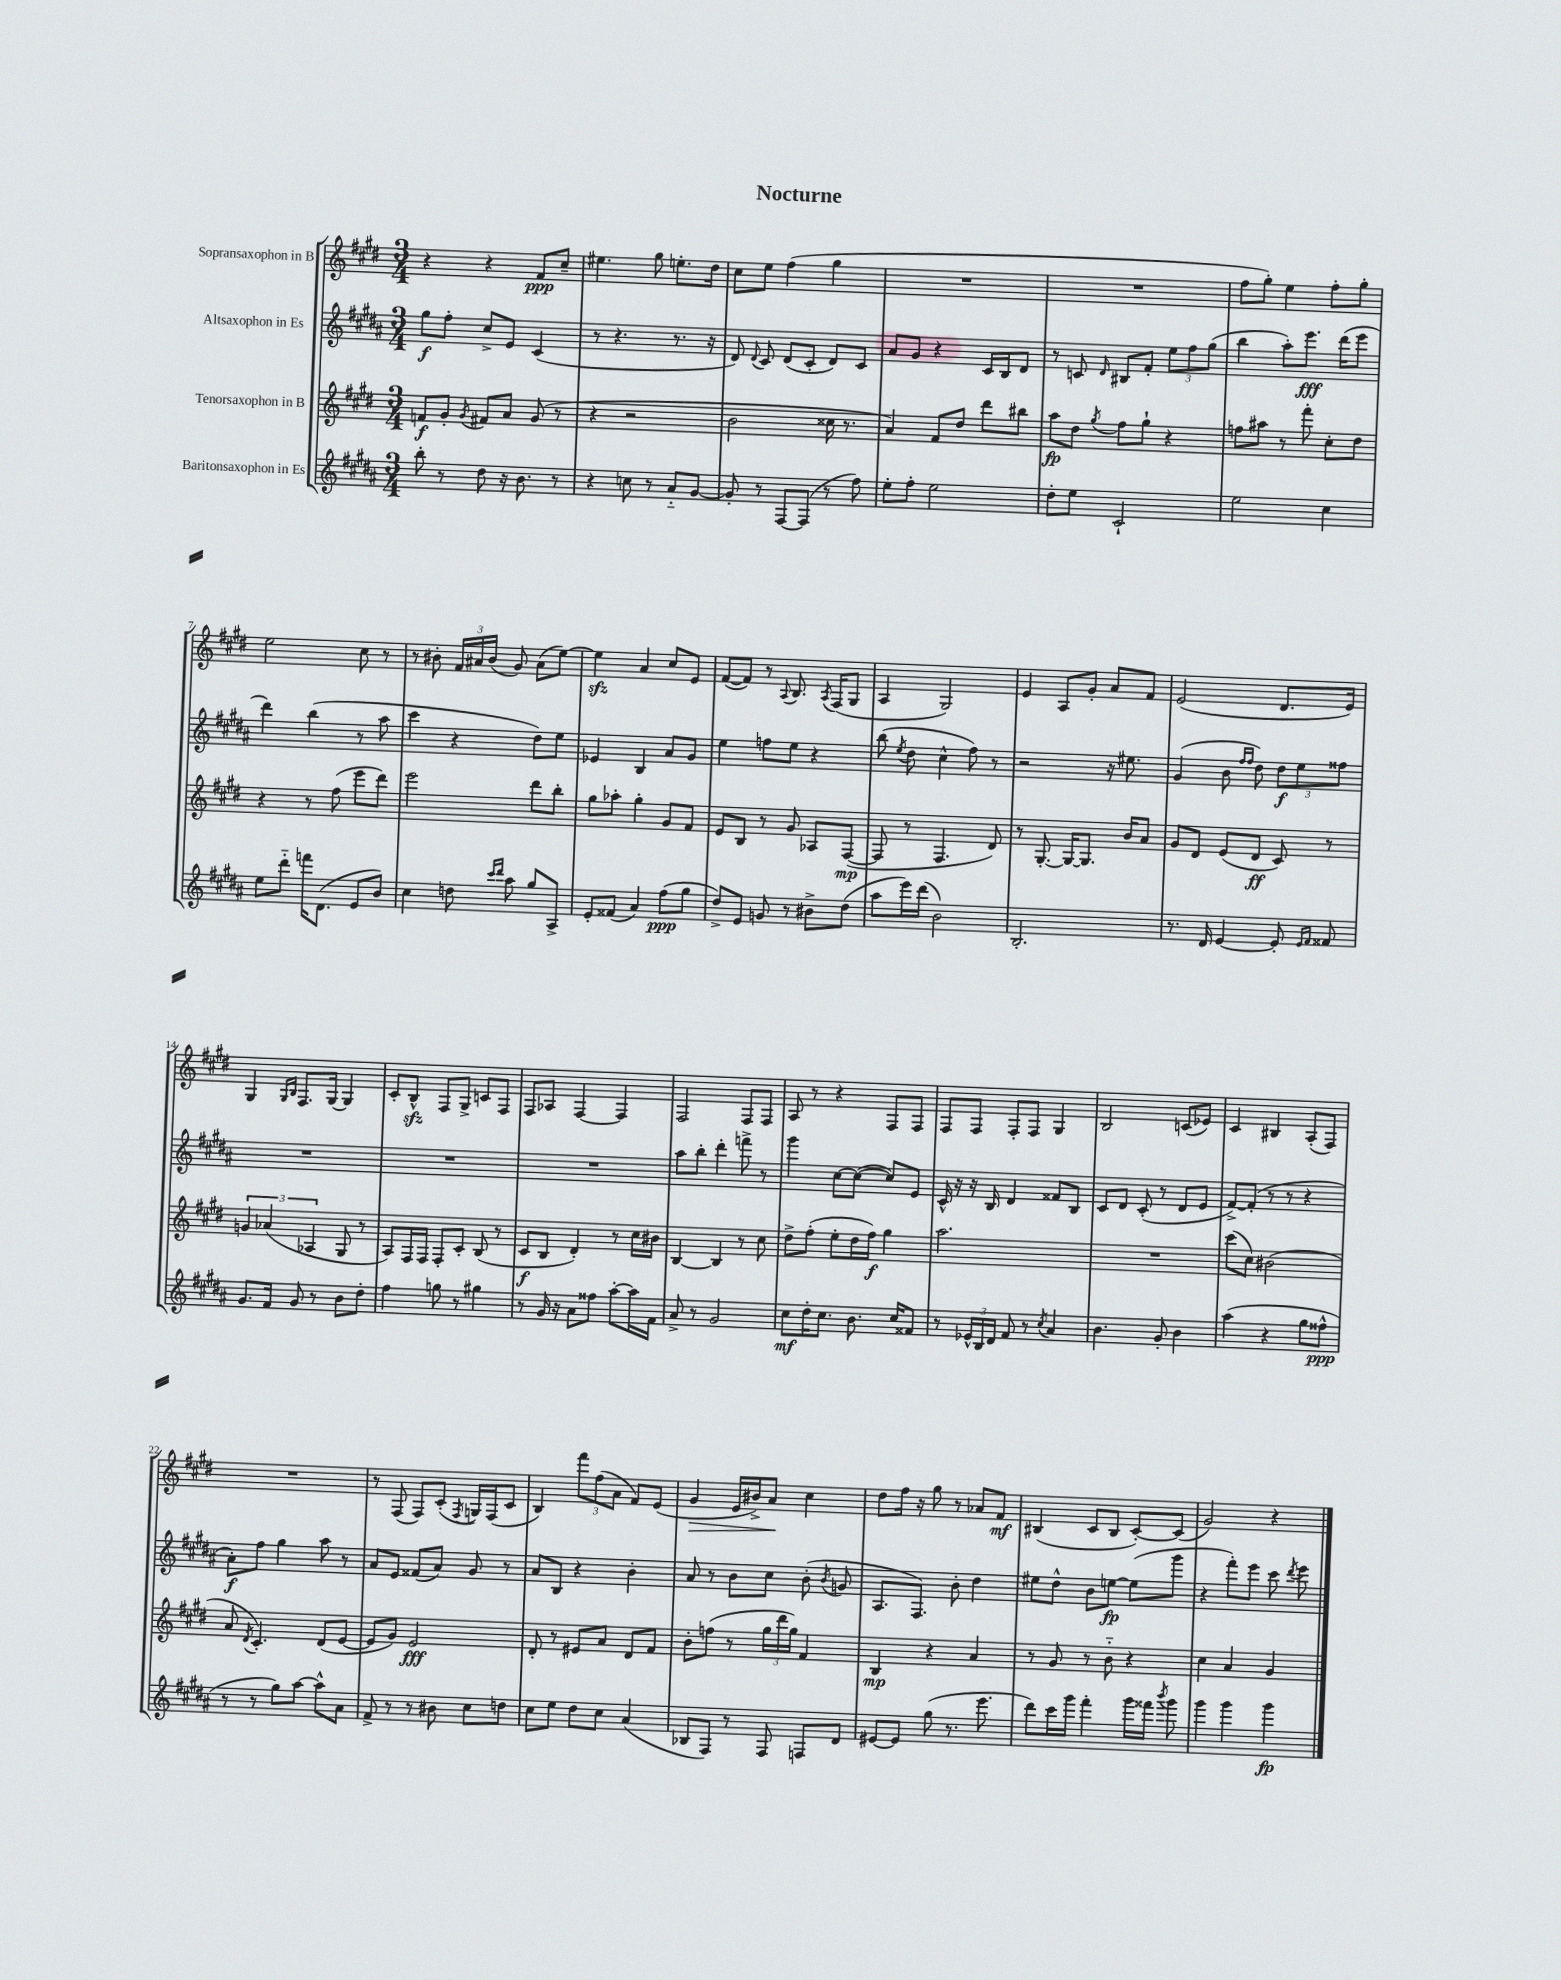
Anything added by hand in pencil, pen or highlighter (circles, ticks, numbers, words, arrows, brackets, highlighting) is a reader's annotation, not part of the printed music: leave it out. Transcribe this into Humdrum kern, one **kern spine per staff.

**kern	**dynam	**kern	**dynam	**kern	**dynam	**kern	**dynam
*part4	*part4	*part3	*part3	*part2	*part2	*part1	*part1
*staff4	*staff4	*staff3	*staff3	*staff2	*staff2	*staff1	*staff1
*I"Baritonsaxophon in Es	*	*I"Tenorsaxophon in B	*	*I"Altsaxophon in Es	*	*I"Sopransaxophon in B	*
*clefG2	*	*clefG2	*	*clefG2	*	*clefG2	*
*k[f#c#g#d#a#]	*	*k[f#c#g#d#]	*	*k[f#c#g#d#a#]	*	*k[f#c#g#d#]	*
*M3/4	*	*M3/4	*	*M3/4	*	*M3/4	*
=1	=1	=1	=1	=1	=1	=1	=1
8bb'\	.	8fn/L	f	8gg#\L	f	4r	.
8r	.	8g#'/J	.	8ff#'\J	.	.	.
.	.	8qg#/	.	.	.	.	.
8dd#\	.	8f#X/L	.	8cc#^/L	.	4r	.
16r	.	8a/J	.	8e/J	.	.	.
8.b\	.	.	.	.	.	.	.
.	.	(8g#/	.	(4c#/	.	8f#/L	ppp
8r	.	8r	.	.	.	8cc#~/J	.
=2	=2	=2	=2	=2	=2	=2	=2
4r	.	4r	.	8r	.	4.ee#X\	.
.	.	.	.	4.r	.	.	.
8ccn\	.	2r	.	.	.	.	.
8r	.	.	.	.	.	8gg#\	.
8a#/L	.	.	.	8.r	.	8.een'\L	.
[8g#/J	.	.	.	.	.	.	.
.	.	.	.	16r	.	16dd#\Jk	.
=3	=3	=3	=3	=3	=3	=3	=3
8g#'/]	.	2b\	.	8d#/)	.	8cc#\L	.
.	.	.	.	8qqd#/	.	.	.
8r	.	.	.	8c#/	.	8ee\J	.
[8F#/L	.	.	.	(8d#/L	.	(4ff#\	.
(8F#/J]	.	.	.	8c#'/J	.	.	.
8r	.	16cc##X\	.	8d#/L)	.	4gg#\	.
.	.	8.r	.	.	.	.	.
8ff#\)	.	.	.	8c#/J	.	.	.
=4	=4	=4	=4	=4	=4	=4	=4
8ee'\L	.	4a/)	.	8a#/L	.	2.r	.
8ff#'\J	.	.	.	8g#/J	.	.	.
2ee\	.	8f#/L	.	4r	.	.	.
.	.	8dd#/J	.	.	.	.	.
.	.	8ddd#\L	.	16c#/LL	.	.	.
.	.	.	.	16B/J	.	.	.
.	.	8bb#X\J	.	8d#/J	.	.	.
=5	=5	=5	=5	=5	=5	=5	=5
8dd#'\L	.	8aa\L	fp	8r	.	2.r	.
8ee\J	.	8dd#\J	.	8cn/	.	.	.
.	.	8qgg#/	.	16qqd#/	.	.	.
2c#`/	.	8ff#\L	.	8B#X/L	.	.	.
.	.	8gg#`\J	.	8f#'/J	.	.	.
.	.	4r	.	12ee\L	.	.	.
.	.	.	.	12ff#\	.	.	.
.	.	.	.	(12gg#\J	.	.	.
=6	=6	=6	=6	=6	=6	=6	=6
2ee\	.	8ffn\L	.	4bb\	.	8ff#\L	.
.	.	8aa#X\J	.	.	.	8gg#'\J)	.
.	.	8r	.	8aa#'\L)	.	4ee\	.
.	.	8fff#'\	.	8.eee\J	fff	.	.
4cc#\	.	8cc#'\L	.	.	.	8ff#'\L	.
.	.	.	.	(16ddd#\KL	.	.	.
.	.	8dd#\J	.	8eee\J	.	8gg#'\J	.
!!LO:LB:g=z
=7	=7	=7	=7	=7	=7	=7	=7
8ee\L	.	4r	.	4ddd#\)	.	2ee\	.
8ddd#\J	.	.	.	.	.	.	.
16fffn\KL	.	8r	.	(4bb\	.	.	.
(8.d#\J	.	.	.	.	.	.	.
.	.	(8ff#\	.	.	.	.	.
8e/L	.	8eee\L	.	8r	.	8cc#\	.
8b/J)	.	8ddd#\J)	.	8aa#\	.	8r	.
=8	=8	=8	=8	=8	=8	=8	=8
4cc#\	.	2eee\	.	4ccc#\	.	8r	.
.	.	.	.	.	.	8b#X'\	.
8ddn\	.	.	.	4r	.	24f#/LL	.
.	.	.	.	.	.	24a#X/	.
.	.	.	.	.	.	(24b#/JJ	.
16qqccc#/LL	.	.	.	.	.	.	.
16qqddd#/JJ	.	.	.	.	.	.	.
8aa#\	.	.	.	.	.	8g#/)	.
8gg#/L	.	8ddd#\L	.	8dd#\L)	.	(8a#\L	.
8A#^/J	.	8bb'\J	.	8ee\J	.	[8ee\J)	.
=9	=9	=9	=9	=9	=9	=9	=9
8e'/L	.	8gg#\L	.	4e-X/	.	4eezz\]	.
(8f##X/J	.	8aa-X'\J	.	.	.	.	.
4a#/)	.	4gg#'\	.	4B/	.	4a/	.
(8ff#\L	ppp	8g#/L	.	8a#/L	.	8cc#/L	.
8gg#\J	.	8f#/J	.	8g#/J	.	8e/J	.
=10	=10	=10	=10	=10	=10	=10	=10
8dd#^/L)	.	8e/L	.	4ee\	.	([8f#/L	.
8e/J	.	8B/J	.	.	.	8f#/J])	.
8gn/	.	8r	.	8ffn\L	.	8r	.
.	.	.	.	.	.	8qqA/	.
8r	.	8g#/	.	8ee\J	.	8.B/	.
8b#X^\L	.	8A-X/L	.	4r	.	.	.
.	.	.	.	.	.	8qA/	.
.	.	.	.	.	.	(16F#/KL	.
(8dd#\J	.	([8F#/J	mp	.	.	8G#/J	.
=11	=11	=11	=11	=11	=11	=11	=11
8aa#\L	.	8F#/]	.	(8bb\	.	4A/	.
.	.	.	.	8qee/	.	.	.
16eee\L)	.	8r	.	8dd#\	.	.	.
(16ddd#\JJ	.	.	.	.	.	.	.
2b\)	.	4.F#/	.	4cc#^^\	.	2G#/)	.
.	.	.	.	8ff#\)	.	.	.
.	.	8d#/)	.	8r	.	.	.
=12	=12	=12	=12	=12	=12	=12	=12
2.B'/	.	8r	.	2r	.	4e/	.
.	.	[8.G#'/	.	.	.	.	.
.	.	.	.	.	.	8A/L	.
.	.	16G#/KL_	.	.	.	.	.
.	.	8.G#/J]	.	.	.	8g#'/J	.
.	.	.	.	16r	.	8a/L	.
.	.	16b/KL	.	8.ee#X\	.	.	.
.	.	8a/J	.	.	.	8f#/J	.
=13	=13	=13	=13	=13	=13	=13	=13
8.r	.	8g#/L	.	(4g#/	.	(2e/	.
.	.	8d#/J	.	.	.	.	.
16d#/	.	.	.	.	.	.	.
[4e/	.	(8e/L	.	8b\	.	.	.
.	.	.	.	16qqff#/LL	.	.	.
.	.	.	.	16qqff#/JJ	.	.	.
.	.	8d#/J	ff	8dd#\)	.	.	.
8e'/]	.	8c#/)	.	12dd#\L	f	8.d#/L	.
.	.	.	.	12ee\	.	.	.
16qqe/LL	.	.	.	.	.	.	.
16qqf#/JJ	.	.	.	.	.	.	.
8f##X/	.	8r	.	.	.	.	.
.	.	.	.	12ff##X\J	.	.	.
.	.	.	.	.	.	16e/Jk)	.
!!LO:LB:g=z
=14	=14	=14	=14	=14	=14	=14	=14
8.g#/L	.	6gn/	.	2.r	.	4G#/	.
.	.	(6a-X/	.	.	.	.	.
16f#/Jk	.	.	.	.	.	.	.
.	.	.	.	.	.	16qqG#/LL	.
.	.	.	.	.	.	16qqB/JJ	.
8g#/	.	.	.	.	.	8.F#/L	.
.	.	6A-X/	.	.	.	.	.
8r	.	.	.	.	.	.	.
.	.	.	.	.	.	[16G#/Jk	.
8b\L	.	8G#/	.	.	.	4G#/]	.
8dd#'\J	.	8r	.	.	.	.	.
=15	=15	=15	=15	=15	=15	=15	=15
4ff#\	.	8A/L)	.	2.r	.	8c#'/L	.
.	.	16F#/L	.	.	.	8Bzz^^/J	.
.	.	16F#/JJ	.	.	.	.	.
8ggn\	.	8F#'/L	.	.	.	8F#/L	.
8r	.	8c#'/J	.	.	.	8G#^/J	.
4gg#X\	.	(8B/	.	.	.	8cn/L	.
.	.	8r	.	.	.	8F#/J	.
=16	=16	=16	=16	=16	=16	=16	=16
8r	.	8c#/L	f	2.r	.	8F#/L	.
16g#/	.	8B/J	.	.	.	8A-X/J	.
16r	.	.	.	.	.	.	.
8a#\L	.	4d#'/)	.	.	.	[4F#/	.
8ff##X\J	.	.	.	.	.	.	.
[8aa#'\L	.	8r	.	.	.	4F#/]	.
16aa#\L]	.	16cc#\LL	.	.	.	.	.
16f#\JJ	.	16b#X\JJ	.	.	.	.	.
=17	=17	=17	=17	=17	=17	=17	=17
8a#^/	.	[4B/	.	8aa#\L	.	2F#/	.
8r	.	.	.	8bb'\J	.	.	.
2g#/	.	4B/]	.	4ddd#'\	.	.	.
.	.	8r	.	8fffn^\	.	8F#/L	.
.	.	8cc#\	.	8r	.	8F#/J	.
=18	=18	=18	=18	=18	=18	=18	=18
8cc#\L	mf	8dd#^\L	.	4ggg#\	.	8A/	.
16dd#'\K	.	(8ff#'\J	.	.	.	8r	.
8.cc#\J	.	.	.	.	.	.	.
.	.	8ee'\L	.	[8cc#\L	.	4r	.
8.b\	.	16dd#\L	.	(8cc#\J_	.	.	.
.	.	16ff#\JJ)	f	.	.	.	.
.	.	4gg#\	.	8cc#/L])	.	8F#/L	.
16cc#/KL	.	.	.	.	.	.	.
8f##X/J	.	.	.	8e/J	.	8F#/J	.
=19	=19	=19	=19	=19	=19	=19	=19
8r	.	2.aa\	.	16c#^^/	.	8F#/L	.
.	.	.	.	16r	.	.	.
24e-X^^/LL	.	.	.	16r	.	8F#/J	.
24B/	.	.	.	.	.	.	.
.	.	.	.	16B/	.	.	.
24d#/JJ	.	.	.	.	.	.	.
8f#/	.	.	.	4d#/	.	8F#'/L	.
8r	.	.	.	.	.	8F#/J	.
8qcc#/	.	.	.	.	.	.	.
4a#/	.	.	.	8f##X/L	.	4G#/	.
.	.	.	.	8B/J	.	.	.
=20	=20	=20	=20	=20	=20	=20	=20
4.b\	.	2.r	.	8c#/L	.	2B/	.
.	.	.	.	8d#/J	.	.	.
.	.	.	.	(8c#'/	.	.	.
8g#'/	.	.	.	8r	.	.	.
4b\	.	.	.	8d#/L	.	(8cn/L	.
.	.	.	.	8e/J	.	8e-X/J)	.
=21	=21	=21	=21	=21	=21	=21	=21
(4aa#\	.	(8ccc#\L	.	[8f#^/L)	.	4c#/	.
.	.	8cc#\J)	.	(8f#'/J]	.	.	.
4r	.	(2b#X\	.	8r	.	4B#X/	.
.	.	.	.	8r	.	.	.
8gg#\L	.	.	.	4r	.	(8A'/L	.
8ff##X^^\J	ppp	.	.	.	.	8F#/J)	.
!!LO:LB:g=z
=22	=22	=22	=22	=22	=22	=22	=22
8r	.	8a/	.	8a#'\L)	f	2.r	.
.	.	8qd#/	.	.	.	.	.
8r	.	4.c#'/)	.	8ff#\J	.	.	.
8gg#\L)	.	.	.	4gg#\	.	.	.
[8aa#\J	.	.	.	.	.	.	.
8aa#^^\L]	.	(8d#/L	.	8aa#\	.	.	.
8a#\J	.	[8e/J	.	8r	.	.	.
=23	=23	=23	=23	=23	=23	=23	=23
8f#^/	.	8e/L]	.	8a#/L	.	8r	.
8r	.	8g#/J)	.	8e/J	.	(8F#/	.
8r	.	2e/	fff	(8f##X/L	.	8F#/L)	.
8b#X\	.	.	.	8a#/J)	.	(8c#'/J	.
.	.	.	.	.	.	8qF#/	.
8cc#\L	.	.	.	8g#/	.	16Gn/LL)	.
.	.	.	.	.	.	(16F#/J	.
8ddn\J	.	.	.	8r	.	8c#/J	.
=24	=24	=24	=24	=24	=24	=24	=24
8cc#\L	.	8d#'/	.	8a#/L	.	4B/)	.
8ee\J	.	8r	.	8B/J	.	.	.
8dd#\L	.	8e#X/L	.	4r	.	12fff#\L	.
.	.	.	.	.	.	(12ff#\	.
8cc#\J	.	8a/J	.	.	.	.	.
.	.	.	.	.	.	12a\J	.
(4a#/	.	8d#/L	.	4b'\	.	8f#/L)	.
.	.	8f#/J	.	.	.	(8e/J	.
=25	=25	=25	=25	=25	=25	=25	=25
!	!	!	!	!	!	!	!LO:HP:b
8B-X/L	.	8b'\L	.	8a#/	.	4g#/	>
8F#/J)	.	(8ffn\J	.	8r	.	.	.
8r	.	8r	.	8b\L	.	16e/LL	.
.	.	.	.	.	.	16b#X^/J)	.
8F#/	.	24gg#\LL	.	8cc#\J	.	8a/J	.
.	.	24ddd#\	.	.	.	.	.
.	.	24gg#\JJ)	.	.	.	.	.
8Fn/L	.	4f#/	.	(8b'\	.	4cc#\	]
.	.	.	.	8qb/	.	.	.
8d#/J	.	.	.	8gn/	.	.	.
=26	=26	=26	=26	=26	=26	=26	=26
[8e#X/L	.	4B/	mp	8.A#/L	.	8dd#\L	.
8e#/J]	.	.	.	.	.	16ff#\Jk	.
.	.	.	.	8.F#/J)	.	16r	.
(8gg#\	.	4r	.	.	.	8gg#\	.
8.r	.	.	.	8b'\	.	8r	.
.	.	4a/	.	4dd#\	.	8a-X/L	.
8.eee\	.	.	.	.	.	.	.
.	.	.	.	.	.	8f#/J	mf
=27	=27	=27	=27	=27	=27	=27	=27
8ddd#\L)	.	8r	.	8ee#X\L	.	(4B#X/	.
16ccc#\L	.	8g#/	.	8dd#^^\J	.	.	.
16ggg#\JJ	.	.	.	.	.	.	.
4fff#'\	.	8r	.	8b\L	.	8c#/L	.
.	.	8b\	.	[8een\J	fp	8B#/J	.
16ggg#\LL	.	4r	.	(8ee\L]	.	[8c#'/L)	.
16fff##X\JJ	.	.	.	.	.	.	.
8qbbb/	.	.	.	.	.	.	.
8ggg#\	.	.	.	8ggg#\J	.	(8c#/J]	.
=28	=28	=28	=28	=28	=28	=28	=28
4ggg#\	.	4cc#\	.	4r	.	2g#/)	.
4ggg#\	.	4a/	.	8fff#'\L)	.	.	.
.	.	.	.	8eee\J	.	.	.
4ggg#\	fp	4g#/	.	8ccc#\	.	4r	.
.	.	.	.	8qddd#/	.	.	.
.	.	.	.	8eee\	.	.	.
==	==	==	==	==	==	==	==
*-	*-	*-	*-	*-	*-	*-	*-
